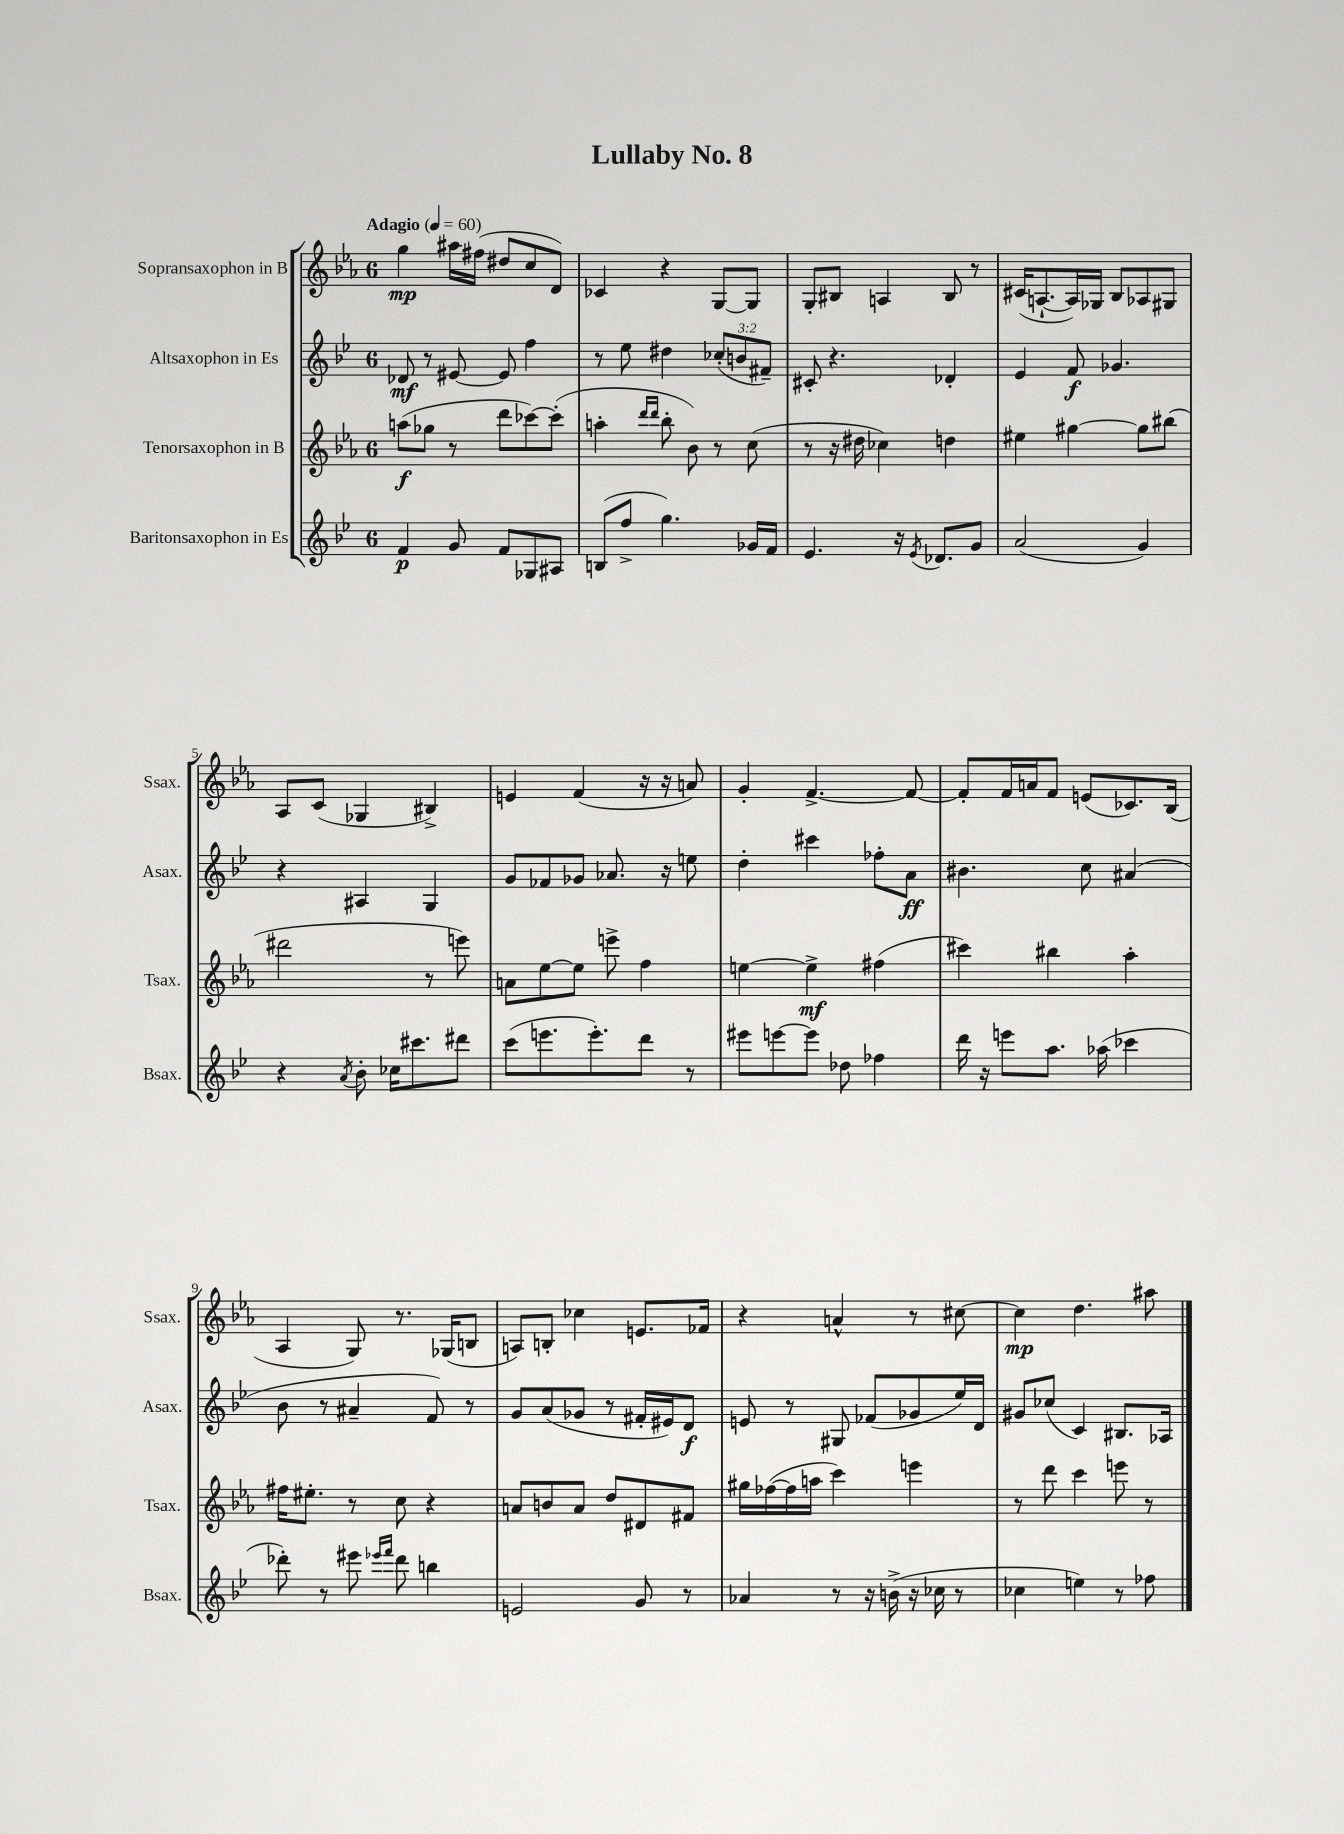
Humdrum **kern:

**kern	**kern	**kern	**kern
*staff4	*staff3	*staff2	*staff1
*clefG2	*clefG2	*clefG2	*clefG2
*k[b-e-]	*k[b-e-a-]	*k[b-e-]	*k[b-e-a-]
*M6/8	*M6/8	*M6/8	*M6/8
*MM60	*MM60	*MM60	*MM60
4f	(8aa	8d-	4gg
.	8gg-	8r	.
8g	8r	[8e#	16aa#
.	.	.	(16ff#
8f	8ddd	8e#]	8dd#
8G-	[8ccc-)	4ff	8cc
8A#	(8ccc-']	.	8d)
=	=	=	=
(8B	4aa'	8r	4c-
8ff^	.	8ee-	.
.	16qqddd	.	.
.	16qqddd	.	.
4.gg)	8bb-'	4dd#	4r
.	8b-)	.	.
.	8r	(12cc-'	[8G
.	.	12b	.
16g-	(8cc	.	8G]
.	.	12f#~)	.
16f	.	.	.
=	=	=	=
4.e-	8r	8c#'	8G'
.	16r	4.r	8B#
.	16dd#	.	.
.	4cc-)	.	4A
16r	.	.	.
8qe-	.	.	.
8.d-	.	.	.
.	4dd	4d-'	8B#
8g	.	.	8r
=	=	=	=
(2a	4ee#	4e-	(16c#
.	.	.	[8.A`
.	[4gg#	8f	16A])
.	.	.	16G-
.	.	4.g-	8B-
4g)	8gg#]	.	8A-
.	(8bb#	.	8G#
=	=	=	=
4r	2ddd#	4r	8A-
.	.	.	(8c
8qa	.	.	.
8b-'	.	4A#	4G-
16cc-	.	.	.
8.ccc#	.	.	.
.	8r	4G	4B#^)
8ddd#	8eee)	.	.
=	=	=	=
(8ccc	8a	8g	4e
8.eee	[8ee-	8f-	.
.	8ee-]	8g-	(4f
8.eee')	.	.	.
.	8eee^	8.a-	.
8ddd	4ff	.	16r
.	.	16r	16r
8r	.	8ee	8a)
=	=	=	=
8eee#	[4ee	4dd'	4g'
[8eee	.	.	.
8eee]	4ee^]	4ccc#	[4.f^
8dd-	.	.	.
4ff-	(4ff#	8ff-'	.
.	.	8a	8f_
=	=	=	=
16ddd	4ccc#)	4.b#	8f']
16r	.	.	.
8eee	.	.	16f
.	.	.	16a
8.aa	4bb#	.	8f
.	.	8cc	(8e
(16aa-	.	.	.
4ccc-	4aa-'	(4a#	8.c-)
.	.	.	(16B-
=	=	=	=
8ddd-')	16ff#	8b-	4A-
.	8.ee#'	.	.
8r	.	8r	.
8eee#	8r	4a#~	8G)
16qqeee-	.	.	.
16qqfff	.	.	.
8ddd-	8cc	.	8.r
4bb	4r	8f)	.
.	.	.	(16G-
.	.	8r	8B
=	=	=	=
2e	8a	8g	8A)
.	8b	(8a	8B'
.	8a	8g-	4cc-
.	8dd	8r	.
8g	8d#	16f#'	8.e
.	.	16e#)	.
8r	8f#	8d	.
.	.	.	16f-
=	=	=	=
4a-	16gg#	8e	4r
.	([16ff-	.	.
.	16ff-]	8r	.
.	16aa	.	.
8r	4ccc)	8G#	4a^^
16r	.	(8f-	.
(16b^	.	.	.
16r	4eee	8g-	8r
16cc-	.	.	.
8r	.	16ee-)	[8cc#
.	.	16d	.
=	=	=	=
4cc-	8r	8g#	4cc#]
.	8ddd	(8cc-	.
4ee)	4ccc	4c)	4.dd
8r	8eee	8.B#	.
8ff-	8r	.	8aa#
.	.	16A-	.
==	==	==	==
*-	*-	*-	*-
